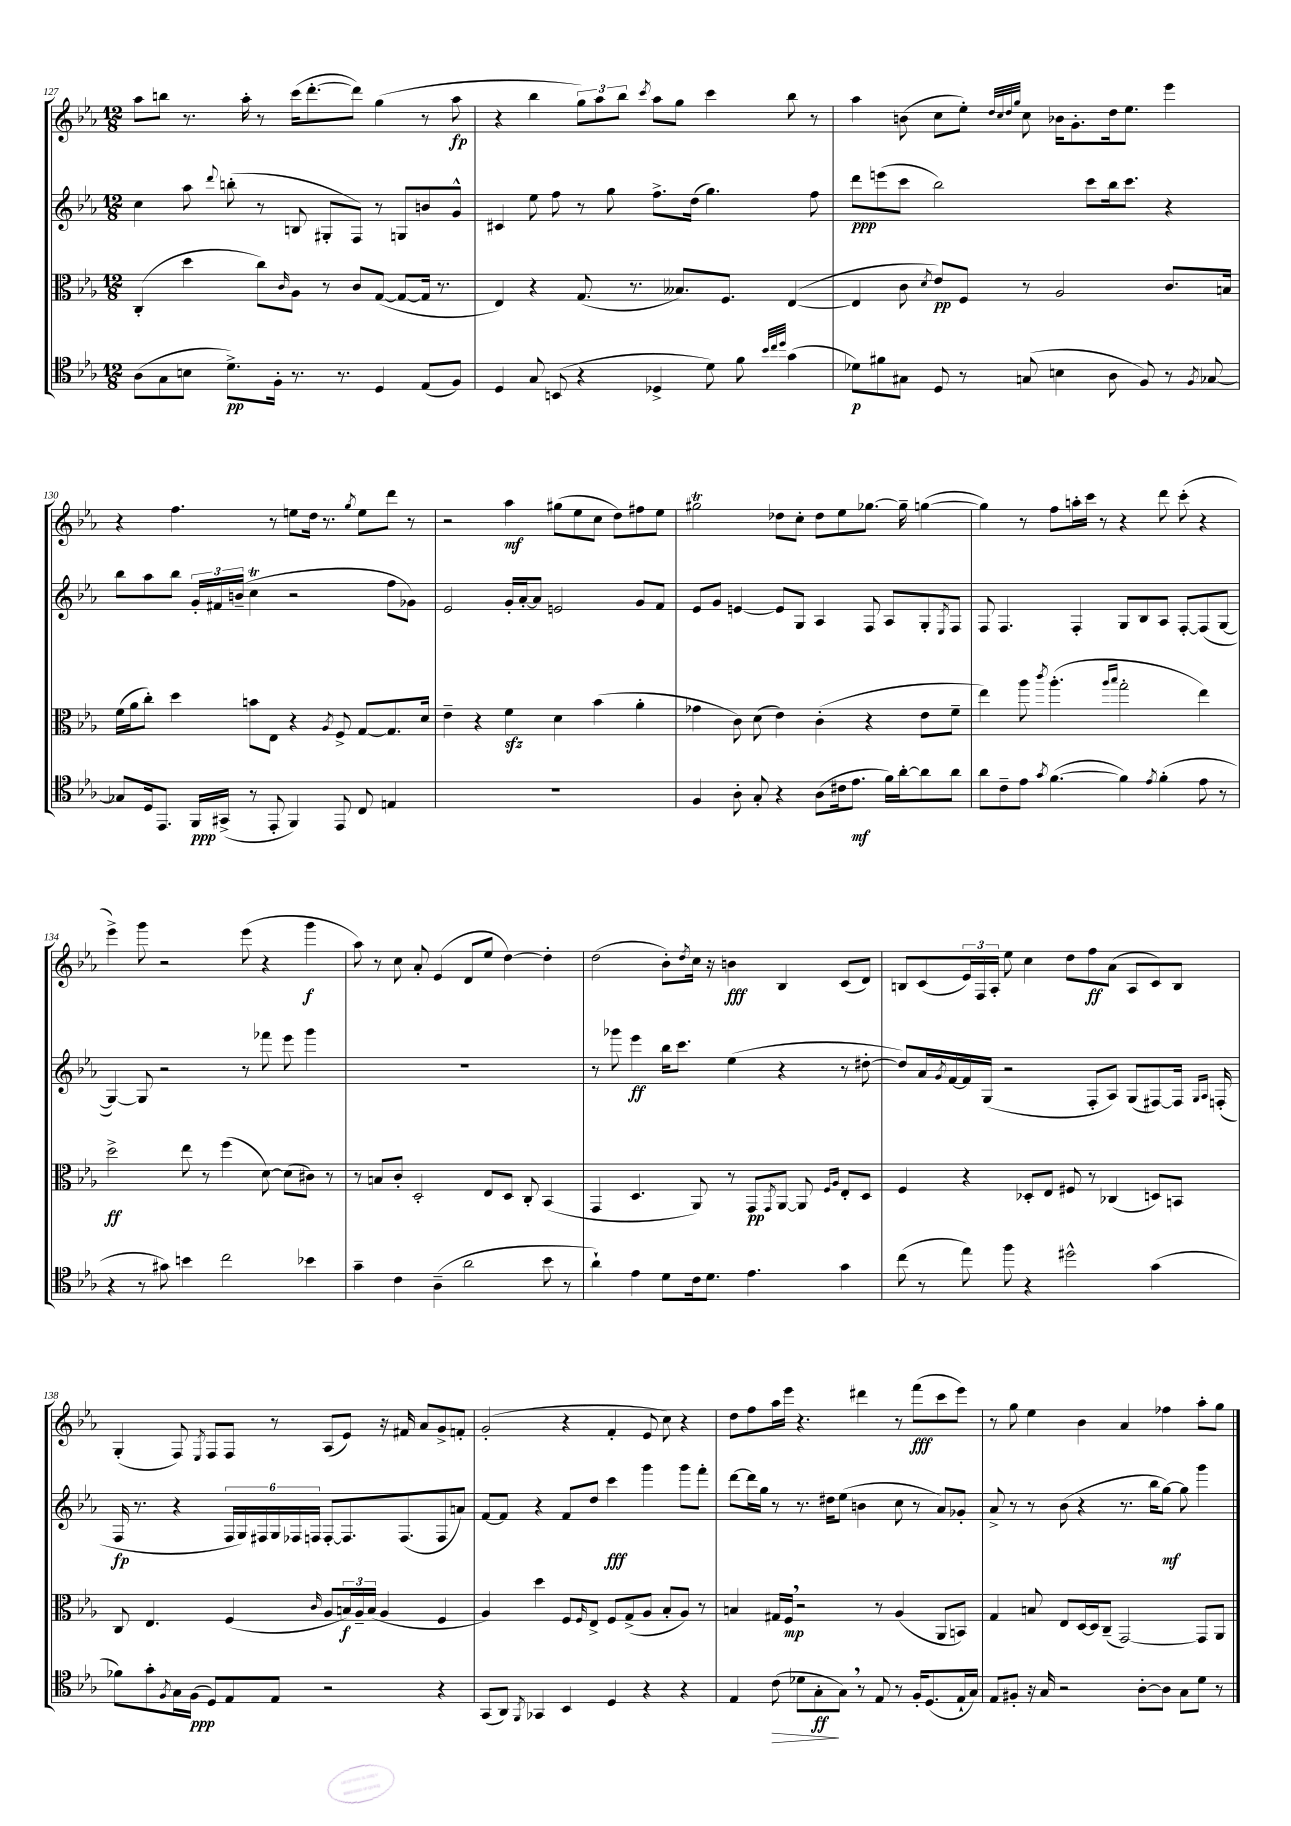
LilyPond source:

<<
\new StaffGroup <<
\new Staff = "s0" {
    \clef treble \key ees \major \numericTimeSignature \time 12/8
    aes''8 b''8 r8. aes''16-. r8 c'''16( d'''8.~-. d'''8) g''4( r8 aes''8\fp |
    r4 bes''4 \tuplet 3/2 { g''8) aes''8 bes''8 } \acciaccatura { c'''8 } aes''8 g''8 c'''4 bes''8 r8 |
    aes''4 b'8( c''8 ees''8-.) \grace { d''32 c''32 d''32 g''32 } c''8 bes'16 g'8.-. d''16 ees''8. ees'''4 |
    r4 f''4. r8 e''8 d''16 r8. \acciaccatura { g''8 } e''8 d'''8 r8 |
    r2 aes''4\mf gis''8( ees''8 c''8 d''8) fis''8 ees''8 |
    gis''2\trill des''8 c''8-. des''8 ees''8 ges''8.~ ges''16-- g''4~( |
    g''4) r8 f''8 a''16-. c'''16 r8 r4 d'''8 c'''8-.( r4 |
    ees'''4->) g'''8 r2 ees'''8( r4 g'''4\f |
    aes''8) r8 c''8 aes'8-. ees'4( d'8 ees''8 d''4~) d''4-. |
    d''2( bes'8-.) \acciaccatura { d''8 } c''16 r16 b'4\fff bes4 c'8( d'8) |
    b8 c'8( \tuplet 3/2 { ees'16) f16 aes16-. } ees''8 c''4 d''8 f''8\ff aes'8( aes8 c'8) b8 |
    g4-.( f8) \acciaccatura { ees8 } f8 f8 r8 aes8( ees'8) r16 fis'16 aes'8 g'8-> f'8-. |
    g'2-.( r4 f'4-. ees'8 c''8) r4 |
    d''8 f''8 aes''16 ees'''16 r4. dis'''4 r8 f'''8\fff( c'''8 ees'''8) |
    r8 g''8 ees''4 bes'4 aes'4 fes''4 aes''8-. g''8 \bar "|." |
}
\new Staff = "s1" {
    \clef treble \key ees \major \numericTimeSignature \time 12/8
    c''4 aes''8 \appoggiatura { d'''8 } b''8-.( r8 b8 gis8-. f8) r8 g8 b'8 g'8-^ |
    cis'4 ees''8 f''8 r8 g''8 f''8.-> d''16( g''4.) f''8 |
    d'''8\ppp e'''8( c'''8 bes''2) c'''8 bes''16 c'''8. r4 |
    bes''8 aes''8 bes''8 \tuplet 3/2 { g'16-. fis'16 b'16--( } c''4\trill r2 f''8 ges'8) |
    ees'2 g'16-. aes'16~-. aes'8 e'2 g'8 f'8 |
    ees'8 g'8 e'4~ e'8 g8 aes4 f8 aes8 g8-. \acciaccatura { ees8 } f8 |
    f8 f4. f4-. g8 bes8 aes8 f8~-. f8( g8~ |
    g4~) g8 r2 r8 fes'''8 ees'''8 g'''4 |
    R1. |
    r8 ges'''8 ees'''4\ff bes''16 c'''8. ees''4( r4 r8 dis''8~-. |
    dis''8) aes'16 \acciaccatura { g'8 } f'16~ f'16 g16( r2 f8-. aes8) g8( fis8~) fis16 \grace { g16 aes16 } f16-.( |
    f16\fp r8. r4 \tuplet 6/4 { f16 g16) fis16 g16 fes16 f16 } f8~-. f8. f8.( f8 a'8) |
    f'8~ f'8 r4 f'8 d''8 c'''4\fff g'''4 g'''8 f'''8-. |
    d'''8~ d'''16 g''16 r8 r8. dis''16 ees''8( b'4 c''8 r8 aes'8) ges'8-. |
    aes'8-> r8 r8 bes'8( r4 r8. bes''16 g''8~\mf) g''8 g'''4 \bar "|." |
}
\new Staff = "s2" {
    \clef alto \key ees \major \numericTimeSignature \time 12/8
    c4-.( d''4 c''8) \grace { c'16 } aes8 r8 c'8 g8~( g8~ g16 r8. |
    ees4) r4 g8.( r8. beses8.) f8. ees4~( |
    ees4 c'8 \acciaccatura { d'8 } ees'8\pp) f8 r8 aes2 c'8. b16 |
    f'16( aes'16 c''8-.) d''4 b'8 ees8 r4 \acciaccatura { aes8 } f8-> g8~ g8. d'16 |
    ees'4-- r4 f'4\sfz d'4 bes'4( aes'4-. |
    ges'4 c'8) d'8( ees'4) c'4-.( r4 ees'8 f'8-- |
    ees''4) aes''8 \acciaccatura { c'''8 } aes''4.-.( \grace { aes''16 bes''16 } g''2-. ees''4) |
    d''2->\ff ees''8 r8 f''4( d'8~) d'8( cis'8) r8 |
    r8 b8 c'8-. d2-. ees8 d8 c8-. bes,4( |
    g,4 d4. aes,8) r8 g,8\pp \acciaccatura { g,8 } aes,8~ aes,8 \grace { f16 aes16 } ees8-. d8 |
    f4 r4 des8-. ees8 fis8 r8 ces4( d8) b,8 |
    c8 ees4. f4( \grace { c'16 } aes8 \tuplet 3/2 { b16\f) aes16-- b16( } aes4 f4 |
    aes4) d''4 f8 \grace { f16 } ees8-> f8 g8->( aes8 bes8-. aes8) r8 |
    b4 gis16 f16\mp \breathe r2 r8 aes4( aes,8 b,8) |
    g4 b8 ees8 d16~ d16 c8--( g,2~) g,8 aes,8 \bar "|." |
}
\new Staff = "s3" {
    \clef tenor \key ees \major \numericTimeSignature \time 12/8
    aes8( g8 b8 d'8.->\pp) f16-. r8. r8. d4 ees8( f8) |
    d4 g8 b,8( r4 des4-> d'8) f'8 \grace { bes'32 c''32 d''32 } g'4( |
    des'8\p) fis'8 gis8 d8 r8 g8( b4 aes8 f8) r8 \acciaccatura { f8 } ges8~ |
    ges8 d16 ees,8. f,16\ppp gis,16->( r8 ees,8-. f,4) ees,8 c8 e4 |
    R1. |
    f4 aes8-. g8-. r4 aes8( cis'16 ees'8.\mf f'16) aes'16~-. aes'8 aes'8 |
    aes'8 c'8-- ees'8 \acciaccatura { g'8 } f'4.~( f'4) \acciaccatura { ees'8 } f'4-.( ees'8 r8 |
    r4 r8 gis'8) b'4 c''2 bes'4 |
    g'4-- c'4 aes4--( aes'2 bes'8 r8 |
    aes'4-!) ees'4 d'8 c'16 d'8. ees'4. g'4 |
    c''8( r8 ees''8) f''8 r4 dis''2-^ g'4( |
    fes'8) g'8-. \acciaccatura { f8 } g16 f16\ppp( d8) ees8 ees8 r2 r4 |
    g,8( aes,8) \acciaccatura { f,8 } ges,4 bes,4 d4 r4 r4 |
    ees4 c'8\>( des'8 g8-.\ff\! g8) \breathe r8 ees8 r8 f16-. d8.( ees16-! g16) |
    ees8 fis8-. r16 g16 r2 aes8~-. aes8 g8 d'8 r8 \bar "|." |
}
>>
>>
\layout { \context { \Score currentBarNumber = #127 } }
